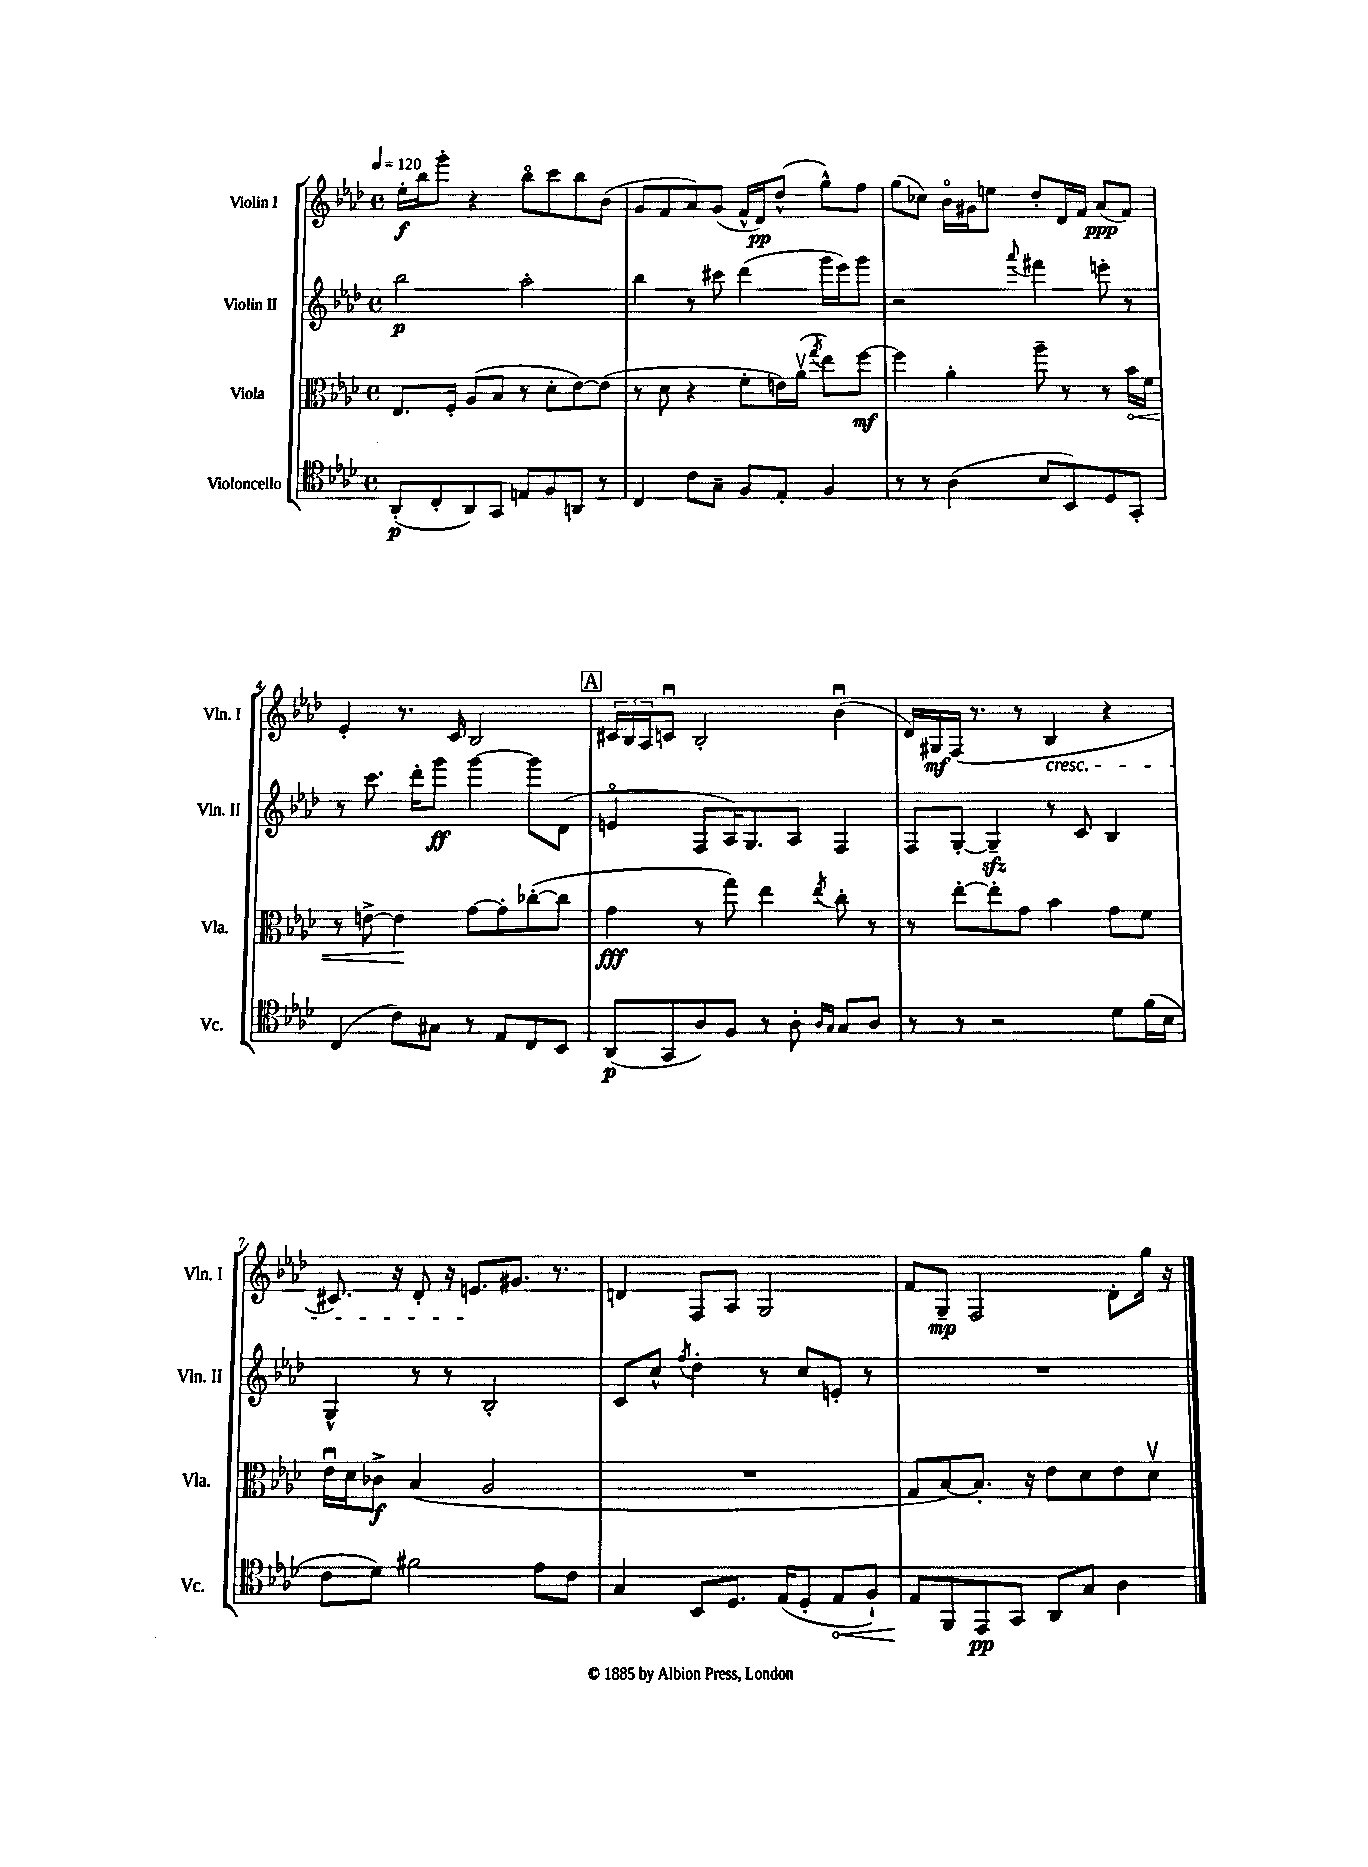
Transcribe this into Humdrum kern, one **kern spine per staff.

**kern	**dynam	**kern	**dynam	**kern	**dynam	**kern	**dynam
*part4	*part4	*part3	*part3	*part2	*part2	*part1	*part1
*staff4	*staff4	*staff3	*staff3	*staff2	*staff2	*staff1	*staff1
*I"Violoncello	*	*I"Viola	*	*I"Violin II	*	*I"Violin I	*
*I'Vc.	*	*I'Vla.	*	*I'Vln. II	*	*I'Vln. I	*
*clefC4	*	*clefC3	*	*clefG2	*	*clefG2	*
*k[b-e-a-d-]	*	*k[b-e-a-d-]	*	*k[b-e-a-d-]	*	*k[b-e-a-d-]	*
*M4/4	*	*M4/4	*	*M4/4	*	*M4/4	*
*met(c)	*	*met(c)	*	*met(c)	*	*met(c)	*
*MM120	*	*MM120	*	*MM120	*	*MM120	*
=1	=1	=1	=1	=1	=1	=1	=1
(8AA-'/L	p	8.E-/L	.	2bb-\	p	16ee-'\LL	f
.	.	.	.	.	.	16bb-\J	.
8C'/	.	.	.	.	.	8ggg'\J	.
.	.	16F'/Jk	.	.	.	.	.
8AA-/)	.	(8A-/L	.	.	.	4r	.
8GG/J	.	8B-/J	.	.	.	.	.
8En/L	.	8r	.	2aa-'\	.	8bb-\L	.
8F/	.	8d-'\L	.	.	.	8ccc\	.
8AAn/J	.	[8e-\)	.	.	.	8bb-\	.
8r	.	(8e-\J]	.	.	.	(8b-\J	.
=2	=2	=2	=2	=2	=2	=2	=2
4C/	.	8r	.	4bb-\	.	8g/L	.
.	.	8d-\	.	.	.	8f/	.
8c\L	.	4r	.	8r	.	8a-/)	.
8G~\J	.	.	.	8ccc#X\	.	(8g/J	.
8F/L	.	8f'\L	.	(4ddd-\	.	16f^^/LL	.
.	.	.	.	.	.	16d-/J)	pp
8E-'/J	.	16en\L)	.	.	.	(8dd-^^/J	.
.	.	(16a-v\JJ	.	.	.	.	.
.	.	8qgg/	.	.	.	.	.
4F/	.	8ee-\L)	.	16ggg\LL	.	8gg^^\L)	.
.	.	.	.	16eee-\J)	.	.	.
.	.	[8ff\J	mf	8ggg\J	.	8ff\J	.
=3	=3	=3	=3	=3	=3	=3	=3
8r	.	4ff\]	.	2r	.	(8gg\L	.
8r	.	.	.	.	.	8cc-X\J)	.
(4A-\	.	4a-'\	.	.	.	16b-\LL	.
.	.	.	.	.	.	16g#X\J	.
.	.	.	.	.	.	8een\J	.
.	.	.	.	8qqaaa-/	.	.	.
8B-/L	.	8aa-~\	.	4fff#X\	.	8dd-'/L	.
8BB-/)	.	8r	.	.	.	16d-/L	.
.	.	.	.	.	.	16f/JJ	.
8D-/	.	8r	.	8eeen'\	.	(8a-/L	ppp
!	!	!	!LO:HP:b	!	!	!	!
8GG'/J	.	16b-\LL	<	8r	.	8f/J)	.
.	.	16f\JJ	.	.	.	.	.
!!LO:LB:g=z
=4	=4	=4	=4	=4	=4	=4	=4
(4C/	.	8r	.	8r	.	4e-'/	.
.	.	[8en^\	.	8.ccc\	.	.	.
8c\L)	.	4e\]	.	.	.	8.r	.
.	.	.	.	16ddd-'\KL	.	.	.
8G#X\J	.	.	.	8ggg\J	ff	.	.
.	.	.	.	.	.	16c/	.
8r	.	[8g\L	[	[4ggg\	.	2B-/	.
8E-/L	.	8g'\]	.	.	.	.	.
8C/	.	([8cc-X'\	.	8ggg\L]	.	.	.
8BB-/J	.	8cc-\J]	.	(8d-\J	.	.	.
!!LO:REH:place=s1:t=A
=5	=5	=5	=5	=5	=5	=5	=5
(8AA-/L	p	4g\	fff	4en/	.	24c#X/LL	.
.	.	.	.	.	.	24B-/	.
.	.	.	.	.	.	24A-/J	.
8GG/	.	.	.	.	.	8cnu/J	.
8A-/)	.	8r	.	8F/L	.	2B-'/	.
8F/J	.	8gg\)	.	16A-/K)	.	.	.
.	.	.	.	8.G/	.	.	.
8r	.	4ee-\	.	.	.	.	.
8A-'\	.	.	.	8A-/J	.	.	.
16qqA-/LL	.	.	.	.	.	.	.
16qqG/JJ	.	8qee-/	.	.	.	.	.
8G/L	.	8cc'\	.	4F/	.	(4b-u\	.
8A-/J	.	8r	.	.	.	.	.
=6	=6	=6	=6	=6	=6	=6	=6
8r	.	8r	.	8F/L	.	16d-/LL)	.
.	.	.	.	.	.	16G#X/	mf
8r	.	[8ee-'\L	.	[8G'/J	.	(16F/JJ	.
.	.	.	.	.	.	8.r	.
2r	.	8ee-'\]	.	4Gzz~/]	.	.	.
.	.	8g\J	.	.	.	8r	.
!	!	!	!	!	!	!LO:TX:b:i:t=cresc.	!
.	.	4b-\	.	8r	.	4B-/	.
.	.	.	.	8c/	.	.	.
8d-\L	.	8g\L	.	4B-/	.	4r	.
(16f\L	.	8f\J	.	.	.	.	.
16B-\JJ	.	.	.	.	.	.	.
!!LO:LB:g=z
=7	=7	=7	=7	=7	=7	=7	=7
8c\L	.	16e-u\LL	.	4G^^/	.	8.c#X/)	.
.	.	16d-\J	.	.	.	.	.
8d-\J)	.	8c-X^\J	f	.	.	.	.
.	.	.	.	.	.	16r	.
2f#X\	.	(4B-/	.	8r	.	8d-'/	.
.	.	.	.	8r	.	16r	.
.	.	.	.	.	.	8.en/L	.
.	.	2A-/	.	2B-'/	.	.	.
.	.	.	.	.	.	8.g#X/J	.
8e-\L	.	.	.	.	.	.	.
.	.	.	.	.	.	8.r	.
8c\J	.	.	.	.	.	.	.
=8	=8	=8	=8	=8	=8	=8	=8
4G/	.	1r	.	8c/L	.	4dn/	.
.	.	.	.	8cc^^/J	.	.	.
.	.	.	.	8qff/	.	.	.
8BB-/L	.	.	.	4dd-'\	.	8F/L	.
8.D-/J	.	.	.	.	.	8A-/J	.
.	.	.	.	8r	.	2G/	.
(16E-/KL	.	.	.	.	.	.	.
8D-'/J	.	.	.	8cc/L	.	.	.
!	!LO:HP:b	!	!	!	!	!	!
8E-/L	<	.	.	8en'/J	.	.	.
8F`/J)	.	.	.	8r	.	.	.
=9	=9	=9	=9	=9	=9	=9	=9
8E-/L	.	8G/L	.	1r	.	8f/L	.
8FF/	[	[8B-/)	.	.	.	8G~/J	mp
8EE-/	pp	8.B-'/J]	.	.	.	2F/	.
8GG/J	.	.	.	.	.	.	.
.	.	16r	.	.	.	.	.
8AA-/L	.	8e-\L	.	.	.	.	.
8G/J	.	8d-\	.	.	.	.	.
4A-\	.	8e-\	.	.	.	8d-'\L	.
.	.	8d-v\J	.	.	.	16gg\Jk	.
.	.	.	.	.	.	16r	.
==	==	==	==	==	==	==	==
*-	*-	*-	*-	*-	*-	*-	*-
